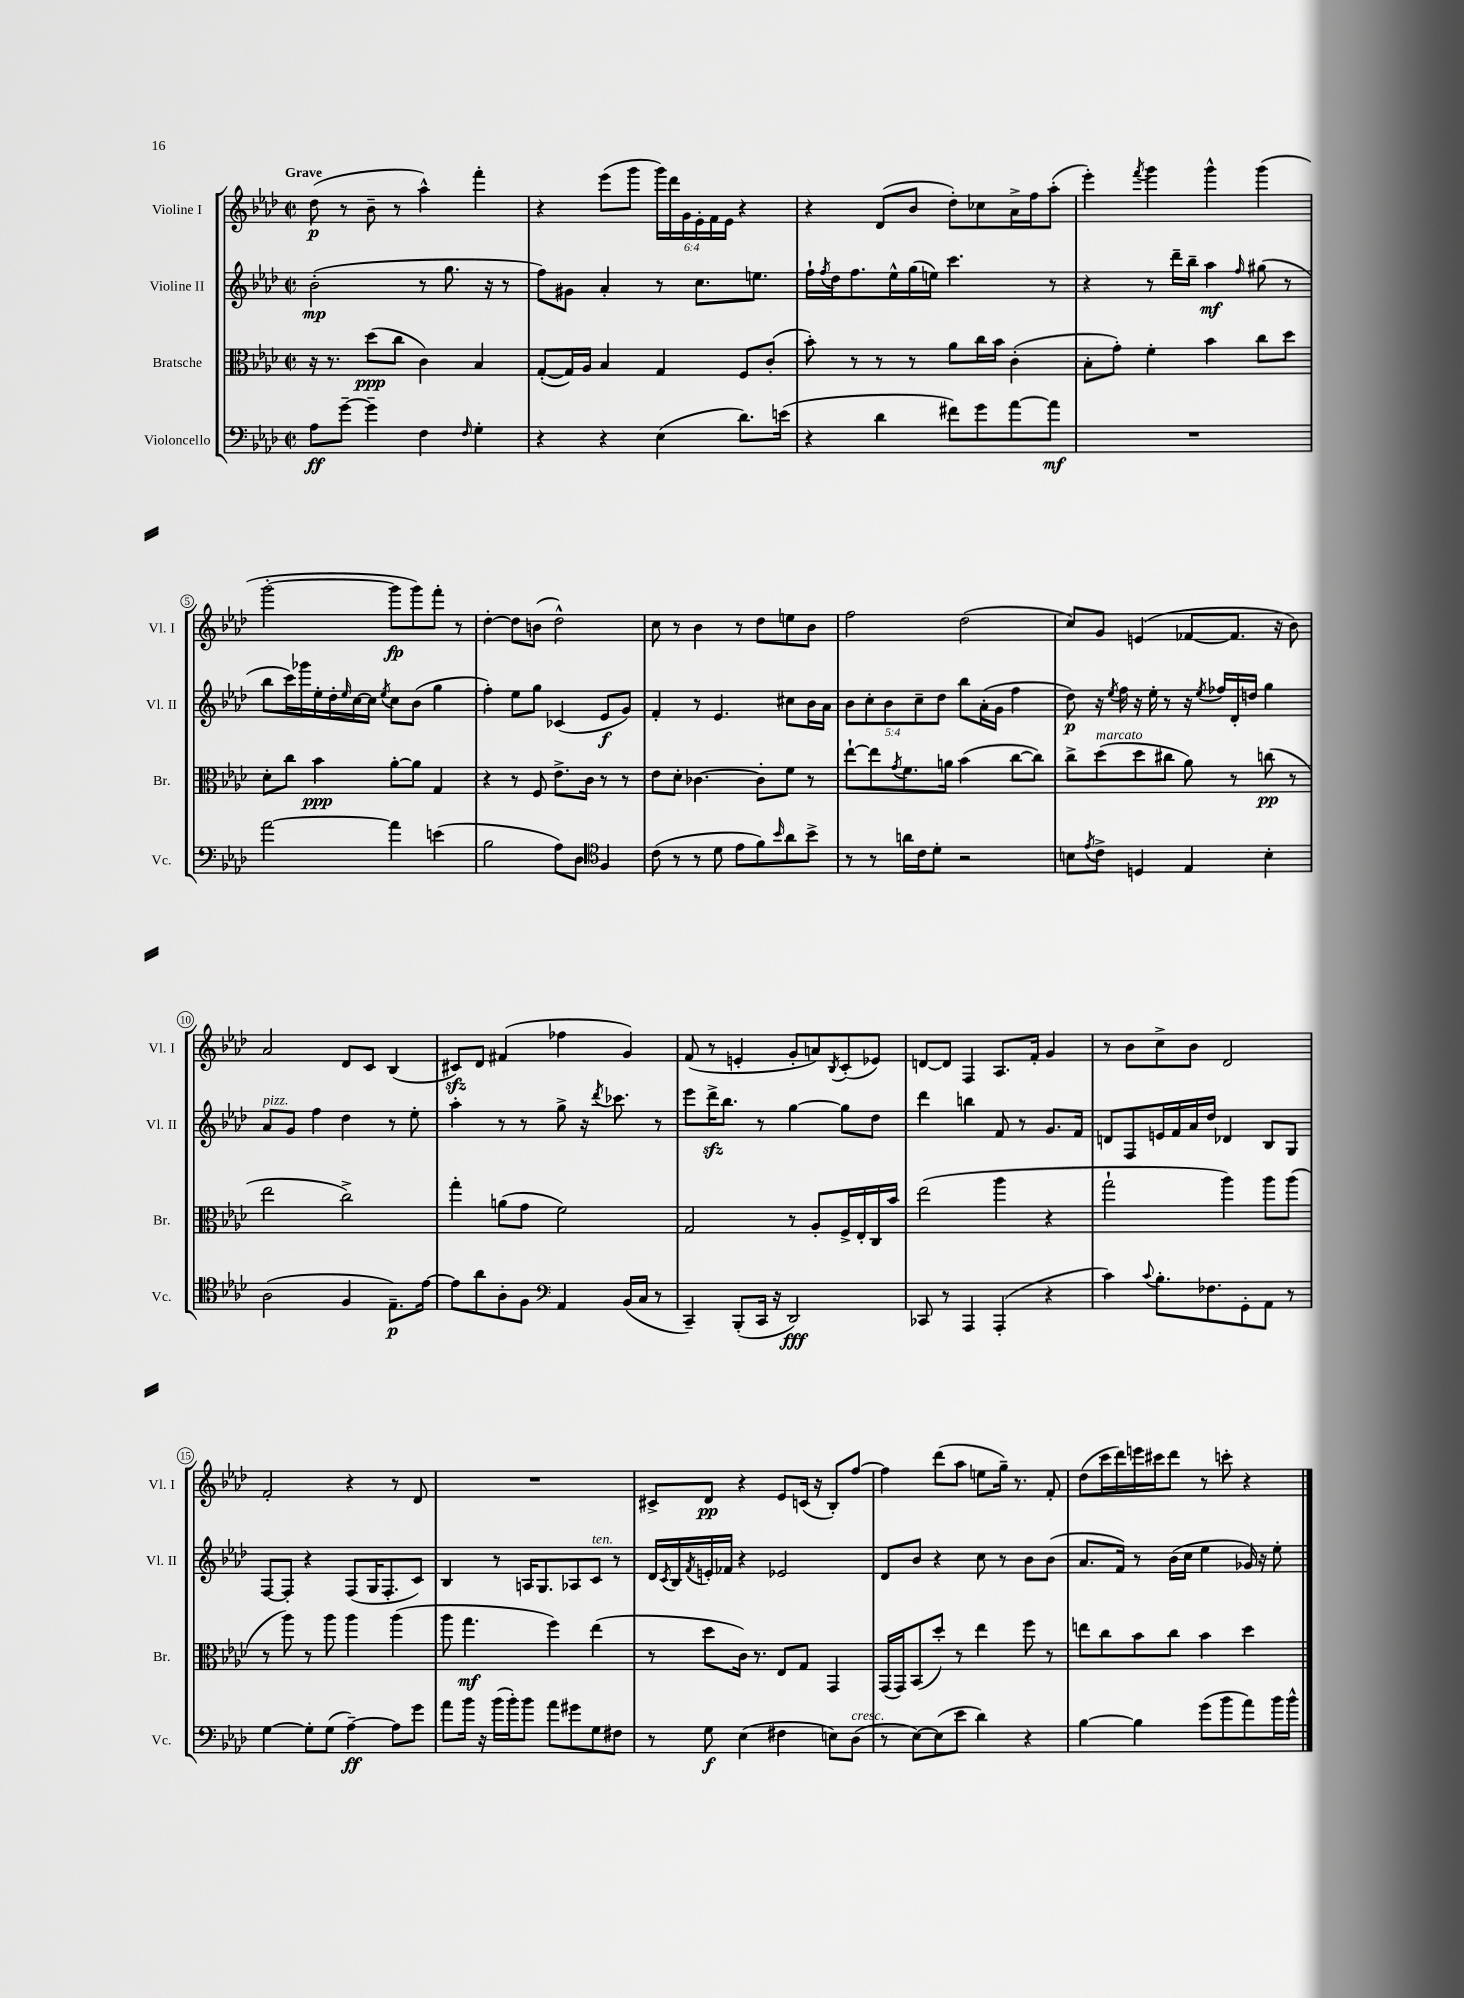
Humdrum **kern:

**kern	**dynam	**kern	**dynam	**kern	**dynam	**kern	**dynam
*part4	*part4	*part3	*part3	*part2	*part2	*part1	*part1
*staff4	*staff4	*staff3	*staff3	*staff2	*staff2	*staff1	*staff1
*I"Violoncello	*	*I"Bratsche	*	*I"Violine II	*	*I"Violine I	*
*I'Vc.	*	*I'Br.	*	*I'Vl. II	*	*I'Vl. I	*
*clefF4	*	*clefC3	*	*clefG2	*	*clefG2	*
*k[b-e-a-d-]	*	*k[b-e-a-d-]	*	*k[b-e-a-d-]	*	*k[b-e-a-d-]	*
*M2/2	*	*M2/2	*	*M2/2	*	*M2/2	*
*met(c|)	*	*met(c|)	*	*met(c|)	*	*met(c|)	*
=1	=1	=1	=1	=1	=1	=1	=1
!	!	!	!	!	!	!LO:TX:a:B:t=Grave	!
8A-\L	ff	16r	.	(2b-'\	mp	(8dd-\	p
.	.	8.r	.	.	.	.	.
[8g~\J	.	.	.	.	.	8r	.
4g~\]	.	(8dd-\L	ppp	.	.	8b-~\	.
.	.	8cc\J	.	.	.	8r	.
4F\	.	4c\)	.	8r	.	4aa-^^\)	.
.	.	.	.	8.gg\	.	.	.
16qqF/	.	.	.	.	.	.	.
4G'\	.	4B-/	.	.	.	4fff'\	.
.	.	.	.	16r	.	.	.
.	.	.	.	8r	.	.	.
=2	=2	=2	=2	=2	=2	=2	=2
4r	.	([8G'/L	.	8ff\L)	.	4r	.
.	.	16G/L])	.	8g#X\J	.	.	.
.	.	16A-/JJ	.	.	.	.	.
4r	.	4B-/	.	4a-'/	.	(8eee-\L	.
.	.	.	.	.	.	8ggg\J	.
(4E-\	.	4G/	.	8r	.	24ggg\LL)	.
.	.	.	.	.	.	24ddd-\	.
.	.	.	.	.	.	24g\	.
.	.	.	.	8.cc\L	.	24e-'\	.
.	.	.	.	.	.	24f\	.
.	.	.	.	.	.	24e-\JJ	.
8.d-\L)	.	8F/L	.	.	.	4r	.
.	.	.	.	8.een\J	.	.	.
.	.	(8c'/J	.	.	.	.	.
(16en\Jk	.	.	.	.	.	.	.
=3	=3	=3	=3	=3	=3	=3	=3
4r	.	8b-'\)	.	16ff`\LL	.	4r	.
.	.	.	.	8qff/	.	.	.
.	.	.	.	16dd-\J	.	.	.
.	.	8r	.	8.ff\	.	.	.
4d-\	.	8r	.	.	.	(8d-/L	.
.	.	.	.	16ee-^^\L	.	.	.
.	.	8r	.	(16gg\	.	8b-/J	.
.	.	.	.	16een\JJ)	.	.	.
8f#X\L)	.	8a-\L	.	4.ccc\	.	8dd-'\L)	.
8g\	.	16cc\L	.	.	.	8cc-X\	.
.	.	16b-\JJ	.	.	.	.	.
[8a-\	.	(4c'\	.	.	.	16a-^\L	.
.	.	.	.	.	.	16ff\J	.
8a-\J]	mf	.	.	8r	.	(8aa-'\J	.
=4	=4	=4	=4	=4	=4	=4	=4
1r	.	8B-'\L	.	4r	.	4eee-'\)	.
.	.	8g'\J)	.	.	.	.	.
.	.	.	.	.	.	8qfff/	.
.	.	4f'\	.	8r	.	4ggg\	.
.	.	.	.	16ddd-~\LL	.	.	.
.	.	.	.	16bb-~\JJ	.	.	.
.	.	4b-\	.	4aa-\	mf	4ggg^^\	.
.	.	.	.	16qqff/	.	.	.
.	.	8cc\L	.	(8gg#X\	.	(4ggg\	.
.	.	8dd-\J	.	8r	.	.	.
!!LO:LB:g=z
=5	=5	=5	=5	=5	=5	=5	=5
[2a-\	.	8d-'\L	.	8bb-\L	.	[2ggg'\	.
.	.	8cc\J	.	16ccc\L)	.	.	.
.	.	.	.	16ggg-X\	.	.	.
.	.	4b-\	ppp	16ee-'\	.	.	.
.	.	.	.	16dd-'\	.	.	.
.	.	.	.	16qqee-/	.	.	.
.	.	.	.	[16cc\	.	.	.
.	.	.	.	16cc\JJ]	.	.	.
.	.	.	.	8qee-/	.	.	.
4a-\]	.	[8a-'\L	.	8cc\L	.	8ggg\L]	fp
.	.	8a-\J]	.	(8b-\J	.	8ggg\)	.
(4en\	.	4G/	.	4gg\	.	8fff'\J	.
.	.	.	.	.	.	8r	.
=6	=6	=6	=6	=6	=6	=6	=6
2B-\	.	4r	.	4ff'\)	.	[4dd-'\	.
.	.	8r	.	8ee-\L	.	8dd-\L]	.
.	.	8F/	.	8gg\J	.	(8bn\J	.
8A-\L)	.	8.e-^\L	.	(4c-X/	.	2dd-^^\)	.
8D-\J	.	.	.	.	.	.	.
.	.	16c\Jk	.	.	.	.	.
*clefC4	*	*	*	*	*	*	*
4F/	.	8r	.	8e-/L	f	.	.
.	.	8r	.	8g/J)	.	.	.
=7	=7	=7	=7	=7	=7	=7	=7
(8c\	.	8e-\L	.	4f'/	.	8cc\	.
8r	.	8d-'\J	.	.	.	8r	.
8r	.	[4.c-X\	.	8r	.	4b-\	.
8d-\	.	.	.	4.e-/	.	.	.
8e-\L	.	.	.	.	.	8r	.
8f\)	.	8c-'\L]	.	.	.	8dd-\L	.
16qqb-/	.	.	.	.	.	.	.
8a-\	.	8f\J	.	8cc#X\L	.	8een\	.
8b-^\J	.	8r	.	16b-\L	.	8b-\J	.
.	.	.	.	16a-\JJ	.	.	.
=8	=8	=8	=8	=8	=8	=8	=8
8r	.	[8ee-`\L	.	10b-\L	.	2ff\	.
.	.	.	.	10cc'\	.	.	.
8r	.	8ee-\]	.	.	.	.	.
.	.	.	.	10b-\	.	.	.
.	.	8qg/	.	.	.	.	.
16an\LL	.	8.f\	.	.	.	.	.
.	.	.	.	10cc~\	.	.	.
16c\J	.	.	.	.	.	.	.
8d-'\J	.	.	.	.	.	.	.
.	.	.	.	10dd-\J	.	.	.
.	.	16an\Jk	.	.	.	.	.
2r	.	(4b-\	.	8bb-\L	.	(2dd-\	.
.	.	.	.	(16a-'\L	.	.	.
.	.	.	.	16g\JJ	.	.	.
.	.	[8cc\L	.	4ff\	.	.	.
.	.	8cc\J])	.	.	.	.	.
=9	=9	=9	=9	=9	=9	=9	=9
8Bn\L	.	8cc^\L	.	8dd-\)	p	8cc/L)	.
8qe-/	.	.	.	.	.	.	.
!	!	!LO:TX:a:i:t=marcato	!	!	!	!	!
8c^\J	.	(8dd-\	.	16r	.	8g/J	.
.	.	.	.	8qee-/	.	.	.
.	.	.	.	16ff\	.	.	.
4Dn/	.	8dd-\	.	16r	.	(4en/	.
.	.	.	.	16ee-'\	.	.	.
.	.	8cc#X\J	.	8r	.	.	.
4E-/	.	8a-\)	.	16r	.	[8f-X/L	.
.	.	.	.	8qee-/	.	.	.
.	.	.	.	16ff-X/LL	.	.	.
.	.	8r	.	16d-'/	.	8.f-/J]	.
.	.	.	.	16ddn/JJ	.	.	.
4B'\	.	(8ccn\	pp	4gg\	.	.	.
.	.	.	.	.	.	16r	.
.	.	8r	.	.	.	8b-\)	.
!!LO:LB:g=z
=10	=10	=10	=10	=10	=10	=10	=10
!	!	!	!	!LO:TX:a:i:t=pizz.	!	!	!
(2A-\	.	2ee-\	.	8a-/L	.	2a-/	.
.	.	.	.	8g/J	.	.	.
.	.	.	.	4ff\	.	.	.
4F/	.	2cc^\)	.	4dd-\	.	8d-/L	.
.	.	.	.	.	.	8c/J	.
8.E-~\L)	p	.	.	8r	.	(4B-/	.
.	.	.	.	8ee-'\	.	.	.
[16e-\Jk	.	.	.	.	.	.	.
=11	=11	=11	=11	=11	=11	=11	=11
8e-\L]	.	4gg'\	.	4aa-'\	.	8c#Xzz/L)	.
8a-\	.	.	.	.	.	8d-/J	.
8A-'\	.	(8an\L	.	8r	.	(4f#X/	.
8F\J	.	8g\J	.	8r	.	.	.
*clefF4	*	*	*	*	*	*	*
4AA-/	.	2f\)	.	8gg^\	.	4ff-X\	.
.	.	.	.	16r	.	.	.
.	.	.	.	8qddd-/	.	.	.
.	.	.	.	8.ccc-X\	.	.	.
(16BB-/LL	.	.	.	.	.	4g/)	.
16C/JJ	.	.	.	.	.	.	.
8r	.	.	.	8r	.	.	.
=12	=12	=12	=12	=12	=12	=12	=12
4CC~/)	.	2G/	.	8eee-\L	.	(8f/	.
.	.	.	.	16ddd-zz^\K	.	8r	.
.	.	.	.	8.bb-\J	.	.	.
(8BBB-'/L	.	.	.	.	.	4en'/	.
16CC/Jk	.	.	.	8r	.	.	.
16r	.	.	.	.	.	.	.
2DD-/)	fff	8r	.	[4gg\	.	8g'/L	.
.	.	8A-'/L	.	.	.	8an/)	.
.	.	.	.	.	.	8qB-/	.
.	.	16F^/L	.	8gg\L]	.	(8c'/	.
.	.	16E-'/	.	.	.	.	.
.	.	16C/	.	8dd-\J	.	8e-X/J)	.
.	.	16b-/JJ	.	.	.	.	.
=13	=13	=13	=13	=13	=13	=13	=13
8CC-X/	.	(2ee-\	.	4ddd-\	.	[8dn/L	.
8r	.	.	.	.	.	8d/J]	.
4AAA-/	.	.	.	4bbn\	.	4F/	.
(4AAA-'/	.	4aa-\	.	8f/	.	8.A-/L	.
.	.	.	.	8r	.	.	.
.	.	.	.	.	.	16f'/Jk	.
4r	.	4r	.	8.g/L	.	4g/	.
.	.	.	.	16f/Jk	.	.	.
=14	=14	=14	=14	=14	=14	=14	=14
4c\)	.	2gg`\	.	8dn/L	.	8r	.
.	.	.	.	8F/	.	8b-\L	.
8qqc/	.	.	.	.	.	.	.
8.B-'\L	.	.	.	16en/L	.	8cc^\	.
.	.	.	.	16f/	.	.	.
.	.	.	.	16a-/	.	8b-\J	.
8.F-X\	.	.	.	16dd-/JJ	.	.	.
.	.	4aa-\)	.	4d-X/	.	2d-/	.
8GG'\	.	.	.	.	.	.	.
8AA-\J	.	8aa-\L	.	8B-/L	.	.	.
8r	.	(8aa-\J	.	8G/J	.	.	.
!!LO:LB:g=z
=15	=15	=15	=15	=15	=15	=15	=15
[4G\	.	8r	.	[8F/L	.	2f'/	.
.	.	8aa-\)	.	8F'/J]	.	.	.
8G'\L]	.	8r	.	4r	.	.	.
(8G\J	.	8aa-\	.	.	.	.	.
[4A-~\)	ff	4aa-\	.	(8F/L	.	4r	.
.	.	.	.	16G/K	.	.	.
.	.	.	.	8.F'/	.	.	.
8A-\L]	.	(4aa-\	.	.	.	8r	.
8g\J	.	.	.	8c/J)	.	8d-/	.
=16	=16	=16	=16	=16	=16	=16	=16
8a-\L	.	8aa-\	.	4B-/	.	1r	.
16b-\Jk	.	4.gg\	mf	.	.	.	.
16r	.	.	.	.	.	.	.
(16b-\LL	.	.	.	8r	.	.	.
16b-'\J)	.	.	.	.	.	.	.
8b-\J	.	.	.	16An/KL	.	.	.
.	.	.	.	8.G/	.	.	.
8a-\L	.	4ff\)	.	.	.	.	.
8g#X\	.	.	.	8A-X/	.	.	.
!	!	!	!	!LO:TX:a:i:t=ten.	!	!	!
8G\	.	(4ee-\	.	8c/J	.	.	.
8F#X\J	.	.	.	8r	.	.	.
=17	=17	=17	=17	=17	=17	=17	=17
8r	.	8r	.	16d-/LL	.	8c#X^/L	.
.	.	.	.	8qc/	.	.	.
.	.	.	.	16B-/	.	.	.
.	.	.	.	8qf/	.	.	.
8G\	f	8dd-\L	.	16en'/	.	8d-/J	pp
.	.	.	.	16f-X/JJ	.	.	.
(4E-\	.	16c\Jk)	.	4r	.	4r	.
.	.	8.r	.	.	.	.	.
4F#X\	.	8E-/L	.	2e-X/	.	8e-/L	.
.	.	8G/J	.	.	.	(16cn/Jk	.
.	.	.	.	.	.	16r	.
8En\L)	.	4GG/	.	.	.	8B-'/L)	.
!LO:TX:a:i:t=cresc.	!	!	!	!	!	!	!
(8D-\J	.	.	.	.	.	[8ff/J	.
=18	=18	=18	=18	=18	=18	=18	=18
8r	.	(16GG/LL	.	8d-/L	.	4ff\]	.
.	.	16GG/J)	.	.	.	.	.
[8E-\L)	.	(8BB-/	.	8b-/J	.	.	.
(8E-\]	.	8dd-'/J)	.	4r	.	(8ddd-\L	.
8e-\J	.	8r	.	.	.	8aa-\J	.
4d-\)	.	4ee-\	.	8cc\	.	8een\L	.
.	.	.	.	8r	.	16gg~\Jk)	.
.	.	.	.	.	.	8.r	.
4r	.	8ff\	.	8b-\L	.	.	.
.	.	8r	.	(8b-\J	.	8f'/	.
=19	=19	=19	=19	=19	=19	=19	=19
[4B-\	.	8een\L	.	8.a-/L	.	(8dd-\L	.
.	.	8cc\	.	.	.	16ccc\L	.
.	.	.	.	16f/Jk)	.	16ddd-\)	.
4B-\]	.	8b-\	.	8r	.	16eeen\	.
.	.	.	.	.	.	16ccc#X\J	.
.	.	8cc\J	.	(16b-\LL	.	8ddd-\J	.
.	.	.	.	16cc\JJ	.	.	.
(8g\L	.	4b-\	.	4ee-\	.	8r	.
8b-\	.	.	.	.	.	8cccn'\	.
8a-\)	.	4dd-\	.	16g-X/)	.	4r	.
.	.	.	.	16r	.	.	.
16b-\L	.	.	.	8ee-'\	.	.	.
16b-^^\JJ	.	.	.	.	.	.	.
==	==	==	==	==	==	==	==
*-	*-	*-	*-	*-	*-	*-	*-
